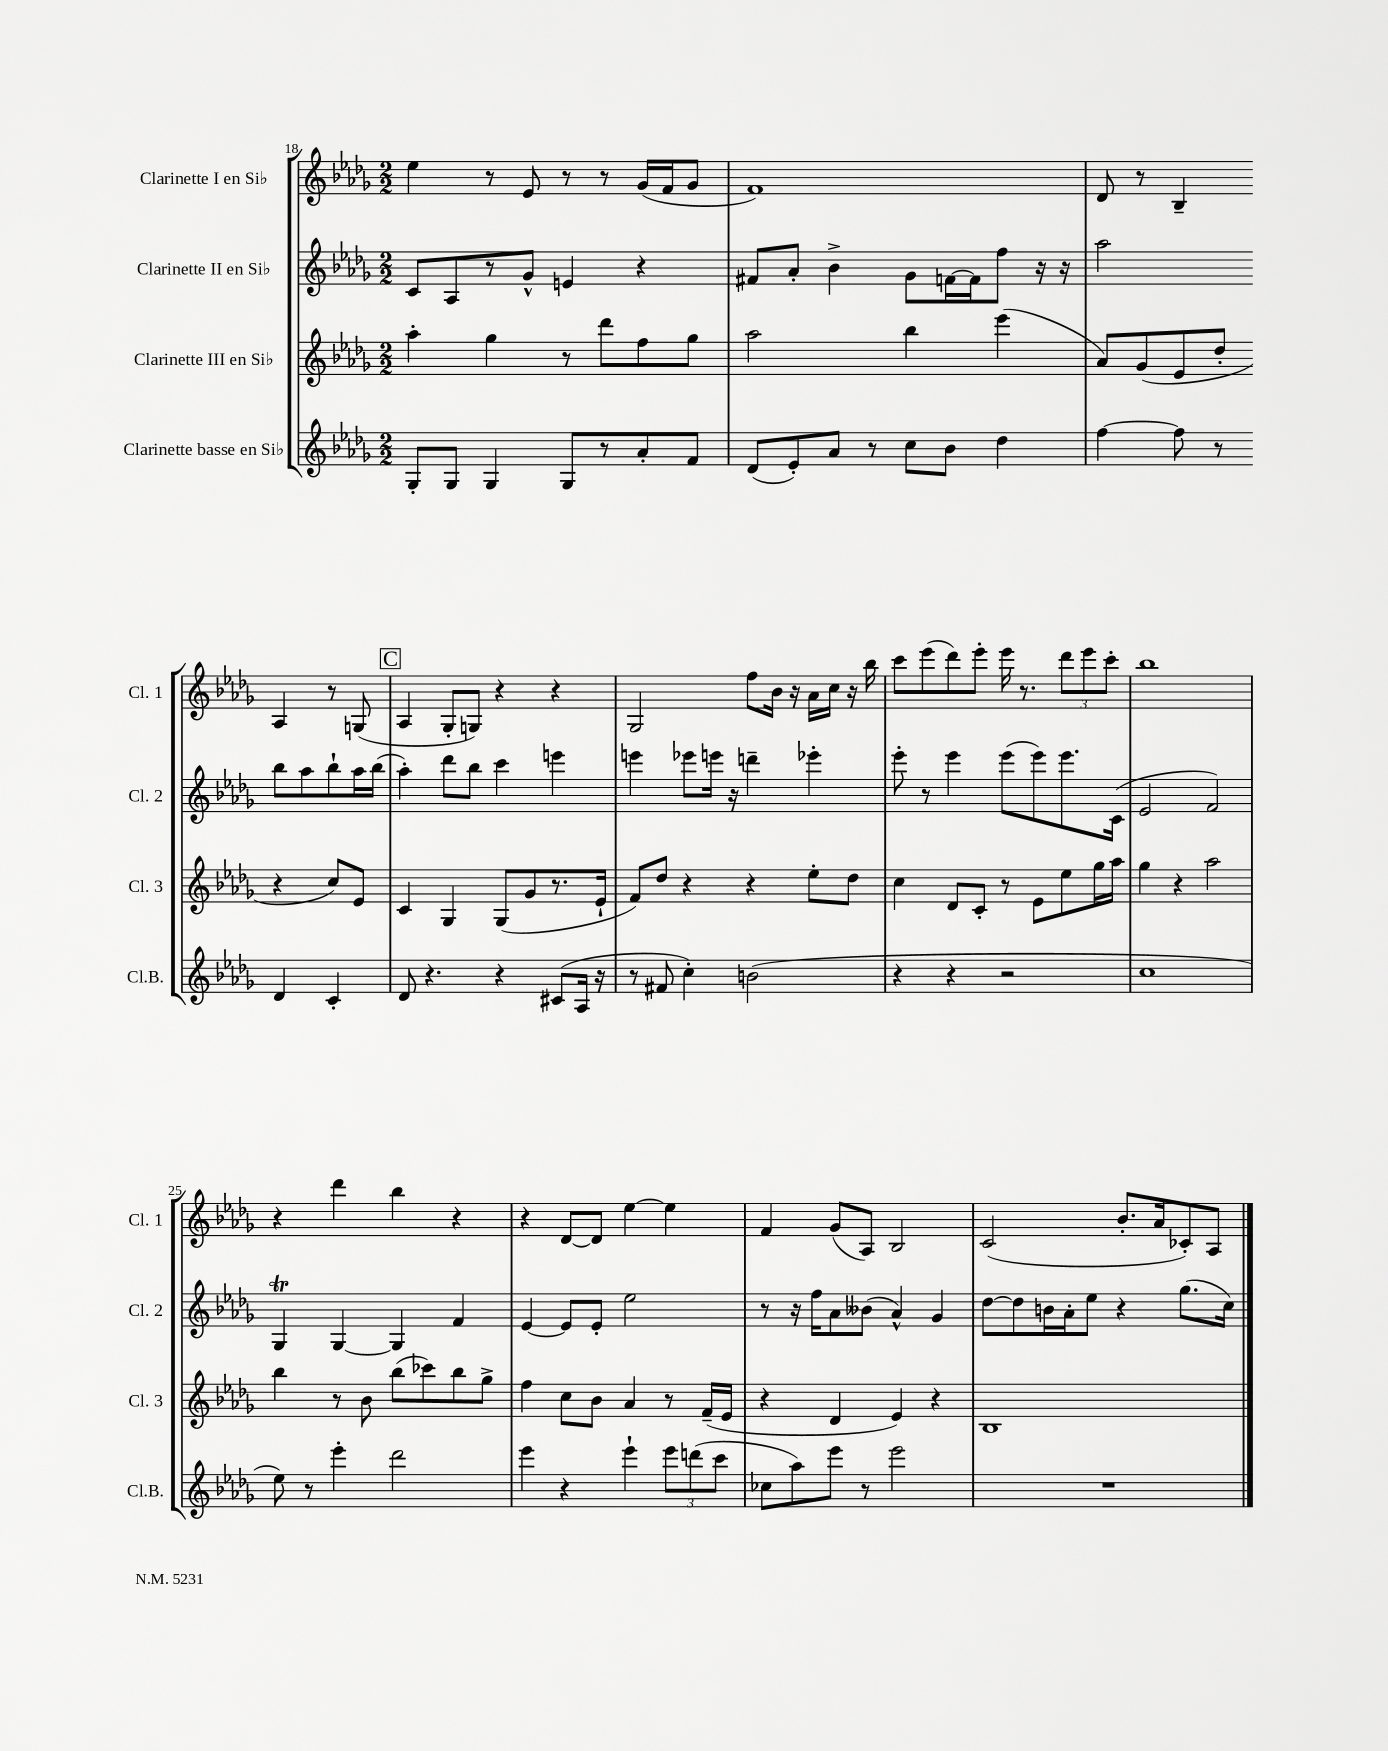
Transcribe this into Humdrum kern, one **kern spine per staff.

**kern	**kern	**kern	**kern
*part4	*part3	*part2	*part1
*staff4	*staff3	*staff2	*staff1
*I"Clarinette basse en Si♭	*I"Clarinette III en Si♭	*I"Clarinette II en Si♭	*I"Clarinette I en Si♭
*I'Cl.B.	*I'Cl. 3	*I'Cl. 2	*I'Cl. 1
*clefG2	*clefG2	*clefG2	*clefG2
*k[b-e-a-d-g-]	*k[b-e-a-d-g-]	*k[b-e-a-d-g-]	*k[b-e-a-d-g-]
*M2/2	*M2/2	*M2/2	*M2/2
=18	=18	=18	=18
8G-'/L	4aa-'\	8c/L	4ee-\
8G-/J	.	8A-/	.
4G-/	4gg-\	8r	8r
.	.	8g-^^/J	8e-/
8G-/L	8r	4en/	8r
8r	8ddd-\L	.	8r
8a-'/	8ff\	4r	(16g-/LL
.	.	.	16f/J
8f/J	8gg-\J	.	8g-/J
=19	=19	=19	=19
(8d-/L	2aa-\	8f#X/L	1f)
8e-'/)	.	8a-'/J	.
8a-/J	.	4b-^\	.
8r	.	.	.
8cc\L	4bb-\	8g-\L	.
8b-\J	.	[16fn\L	.
.	.	16f\J]	.
4dd-\	(4eee-\	8ff\J	.
.	.	16r	.
.	.	16r	.
=20	=20	=20	=20
[4ff\	8a-/L)	2aa-\	8d-/
.	(8g-/	.	8r
8ff\]	8e-/	.	4B-~/
8r	8dd-'/J	.	.
4d-/	4r	8bb-\L	4A-/
.	.	8aa-\	.
4c'/	8cc/L)	8bb-`\	8r
.	8e-/J	16aa-\L	(8Gn/
.	.	(16bb-\JJ	.
!!LO:LB:g=z
!!LO:REH:place=s1:t=C
=21	=21	=21	=21
8d-/	4c/	4aa-'\)	4A-/
4.r	.	.	.
.	4G-/	8ddd-\L	8G-'/L
.	.	8bb-\J	8Gn/J)
4r	(8G-/L	4ccc\	4r
.	8g-/	.	.
(8c#X/L	8.r	4eeen\	4r
16A-/Jk	.	.	.
16r	16e-`/Jk	.	.
=22	=22	=22	=22
8r	8f/L)	4eeen\	2G-/
8f#X/	8dd-/J	.	.
4cc'\)	4r	8eee-X\L	.
.	.	16eeen\Jk	.
.	.	16r	.
(2bn\	4r	4dddn~\	8ff\L
.	.	.	16b-\Jk
.	.	.	16r
.	8ee-'\L	4eee-X'\	16a-\LL
.	.	.	16cc\JJ
.	8dd-\J	.	16r
.	.	.	16bb-\
=23	=23	=23	=23
4r	4cc\	8eee-'\	8ccc\L
.	.	8r	(8eee-\
4r	8d-/L	4eee-\	8ddd-\)
.	8c'/J	.	8eee-'\J
2r	8r	(8eee-\L	16eee-\
.	.	.	8.r
.	8e-\L	8eee-\)	.
.	8ee-\	8.eee-\	12ddd-\L
.	.	.	12eee-\
.	16gg-\L	.	.
.	.	.	12ccc'\J
.	16aa-\JJ	(16c\Jk	.
=24	=24	=24	=24
1cc	4gg-\	2e-/	1bb-
.	4r	.	.
.	2aa-\	2f/)	.
!!LO:LB:g=z
=25	=25	=25	=25
8ee-\)	4bb-\	4G-T/	4r
8r	.	.	.
4eee-'\	8r	[4G-/	4ddd-\
.	8b-\	.	.
2ddd-\	(8bb-\L	4G-/]	4bb-\
.	8ccc-X\)	.	.
.	8bb-\	4f/	4r
.	8gg-^\J	.	.
=26	=26	=26	=26
4eee-\	4ff\	[4e-/	4r
4r	8cc\L	8e-/L]	[8d-/L
.	8b-\J	8e-'/J	8d-/J]
4eee-`\	4a-/	2ee-\	[4ee-\
12eee-\L	8r	.	4ee-\]
(12dddn\	.	.	.
.	(16f~/LL	.	.
12ccc\J	.	.	.
.	16e-/JJ	.	.
=27	=27	=27	=27
8cc-X\L	4r	8r	4f/
8aa-\)	.	16r	.
.	.	16ff\KL	.
8eee-\J	4d-/	8a-\	(8g-/L
8r	.	(8b--X\J	8A-/J)
2eee-\	4e-/)	4a-^^/)	2B-/
.	4r	4g-/	.
=28	=28	=28	=28
1r	1B-	[8dd-\L	(2c/
.	.	8dd-\]	.
.	.	16bn\L	.
.	.	16a-'\J	.
.	.	8ee-\J	.
.	.	4r	8.b-'/L
.	.	.	16a-/k
.	.	(8.gg-\L	8c-X'/)
.	.	.	8A-/J
.	.	16cc\Jk)	.
==	==	==	==
*-	*-	*-	*-
